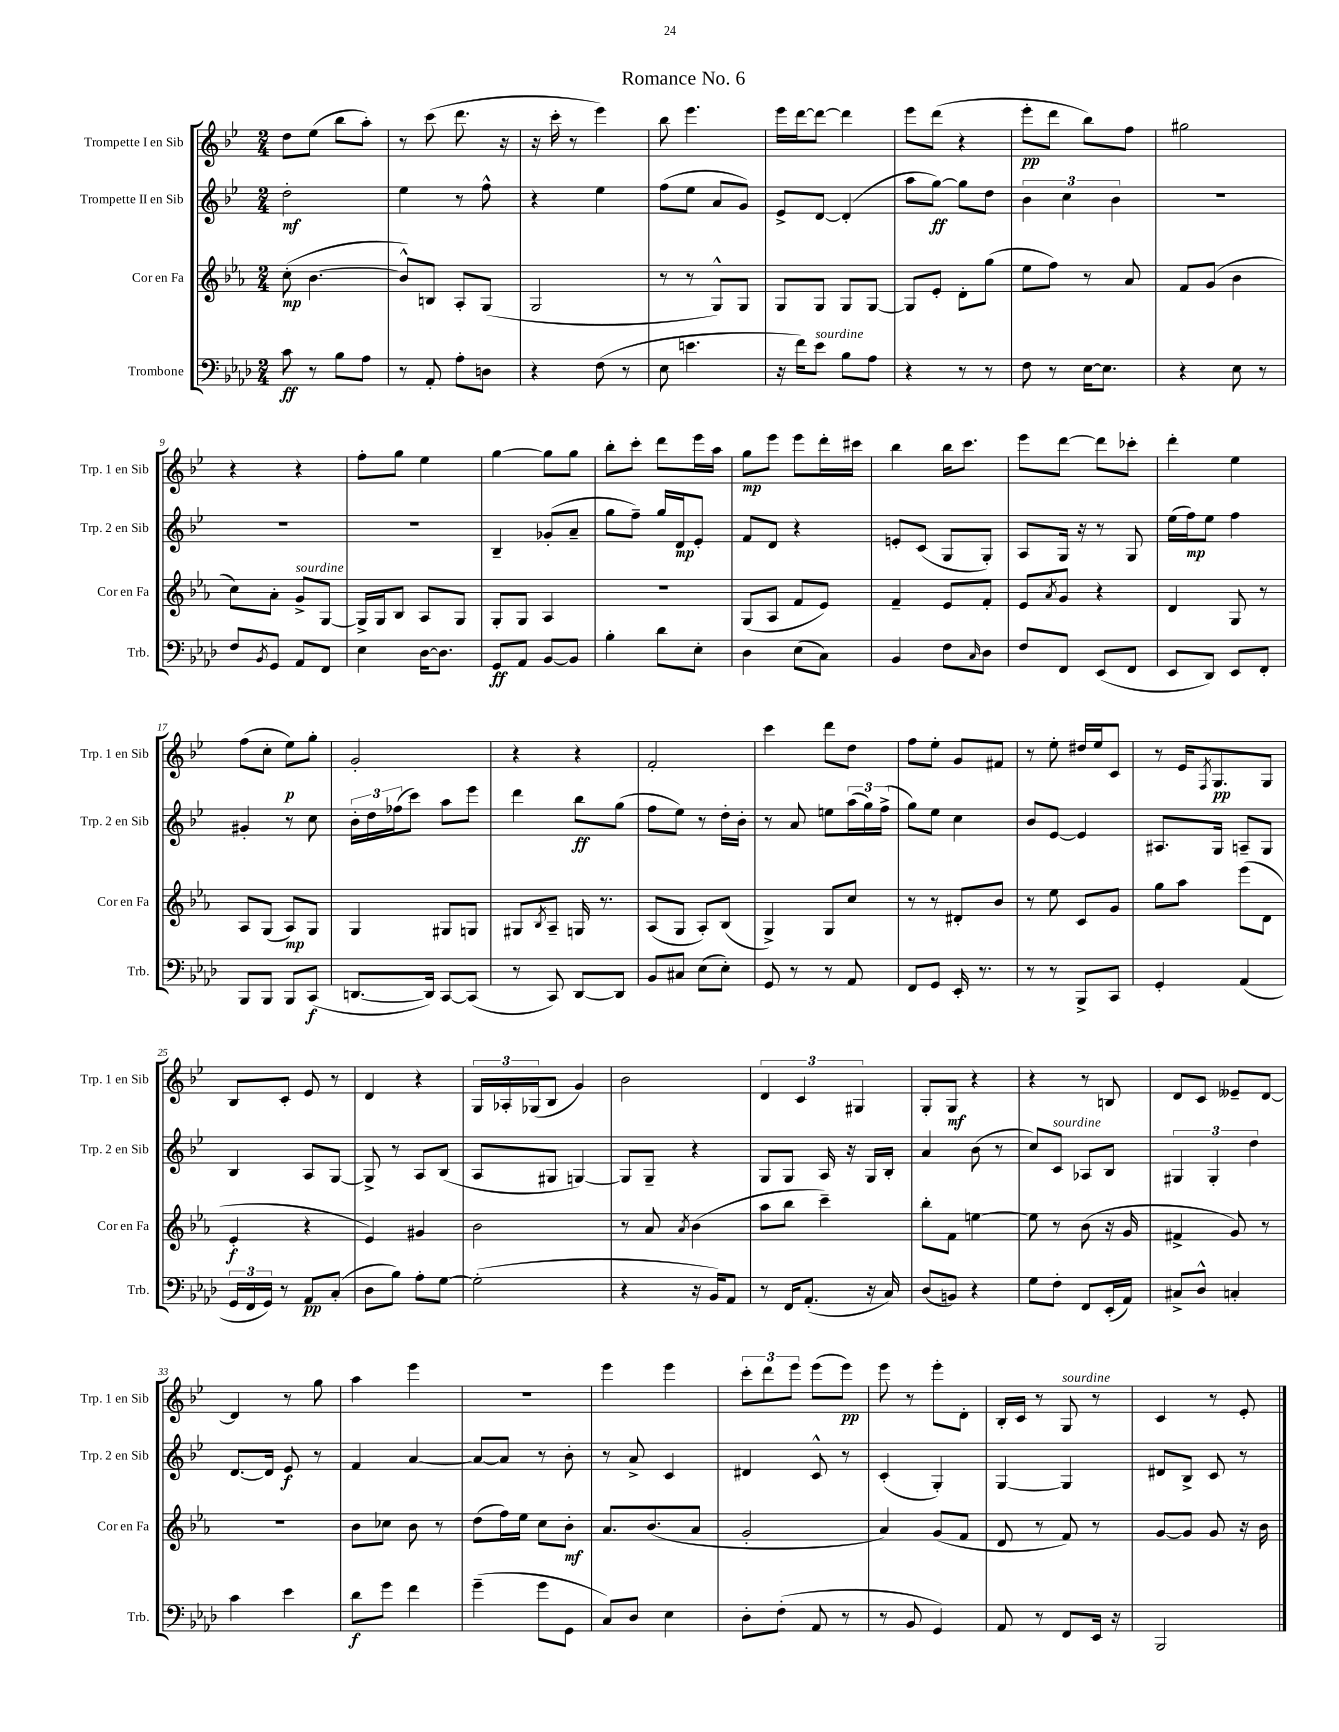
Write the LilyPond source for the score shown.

\header { title = "Romance No. 6" }
<<
\new StaffGroup <<
\new Staff = "s0" \with { instrumentName = "Trompette I en Sib" shortInstrumentName = "Trp. 1 en Sib" } {
    \clef treble \key bes \major \numericTimeSignature \time 2/4
    d''8 ees''8( bes''8 a''8-.) |
    r8 c'''8( d'''8. r16 |
    r16 c'''16-. r8 ees'''4) |
    bes''8 ees'''4. |
    ees'''16 d'''16~ d'''8~ d'''4 |
    ees'''8 d'''8( r4 |
    ees'''8-.\pp d'''8 bes''8) f''8 |
    gis''2 |
    r4 r4 |
    f''8-. g''8 ees''4 |
    g''4~ g''8 g''8 |
    bes''8-. c'''8-. d'''8 ees'''16 a''16 |
    g''8\mp ees'''8 ees'''8 d'''16-. cis'''16 |
    bes''4 bes''16 c'''8. |
    ees'''8 d'''8~ d'''8 ces'''8-. |
    d'''4-. ees''4 |
    f''8( c''8-. ees''8\p) g''8-. |
    g'2-. |
    r4 r4 |
    f'2-. |
    c'''4 d'''8 d''8 |
    f''8 ees''8-. g'8 fis'8 |
    r8 ees''8-. dis''16 ees''16 c'8 |
    r8 ees'16 \acciaccatura { f8 } g8.\pp g8 |
    bes8 c'8-. ees'8 r8 |
    d'4 r4 |
    \tuplet 3/2 { g16 aes16-. ges16( } bes8 g'4) |
    bes'2 |
    \tuplet 3/2 { d'4 c'4 gis4 } |
    g8-. g8\mf r4 |
    r4 r8 b8 |
    d'8 c'8 eeses'8-- d'8~ |
    d'4 r8 g''8 |
    a''4 ees'''4 |
    r2 |
    ees'''4 ees'''4 |
    \tuplet 3/2 { c'''8-. d'''8 ees'''8 } ees'''8( ees'''8\pp) |
    ees'''8 r8 ees'''8-. d'8-. |
    bes16-. c'16 r8 g8^\markup { \italic "sourdine" } r8 |
    c'4 r8 ees'8-. \bar "|." |
}
\new Staff = "s1" \with { instrumentName = "Trompette II en Sib" shortInstrumentName = "Trp. 2 en Sib" } {
    \clef treble \key bes \major \numericTimeSignature \time 2/4
    d''2-.\mf |
    ees''4 r8 f''8-^ |
    r4 ees''4 |
    f''8( ees''8 a'8 g'8) |
    ees'8-> d'8~ d'4-.( |
    a''8 g''8~\ff) g''8 d''8 |
    \tuplet 3/2 { bes'4 c''4 bes'4 } |
    R2 |
    R2 |
    R2 |
    bes4-- ges'8-.( a'8-- |
    g''8 f''8--) g''16 d'16\mp ees'8-. |
    f'8 d'8 r4 |
    e'8-. c'8( g8 g8-.) |
    a8 g16 r16 r8 g8 |
    ees''16( f''16\mp) ees''8 f''4 |
    gis'4-. r8 c''8 |
    \tuplet 3/2 { bes'16-. d''16 fes''16( } c'''8) a''8 ees'''8 |
    d'''4 bes''8\ff g''8( |
    f''8 ees''8) r8 d''16-. bes'16-. |
    r8 a'8 e''8 \tuplet 3/2 { a''16( g''16) f''16->( } |
    g''8) ees''8 c''4 |
    bes'8 ees'8~ ees'4 |
    ais8. g16 a8-- g8 |
    bes4 a8 g8~ |
    g8-> r8 a8 bes8( |
    a8 gis8 g4~) |
    g8 g8-- r4 |
    g8 g8 a16 r16 g16 bes16-. |
    a'4 bes'8( r8 |
    c''8) c'8^\markup { \italic "sourdine" } aes8 bes8 |
    \tuplet 3/2 { gis4 gis4-. d''4 } |
    d'8.~ d'16 ees'8\f r8 |
    f'4 a'4~ |
    a'8~ a'8 r8 bes'8-. |
    r8 a'8-> c'4 |
    dis'4 c'8-^ r8 |
    c'4-.( g4-.) |
    g4~ g4 |
    dis'8 bes8-> c'8 r8 \bar "|." |
}
\new Staff = "s2" \with { instrumentName = "Cor en Fa" shortInstrumentName = "Cor en Fa" } {
    \clef treble \key ees \major \numericTimeSignature \time 2/4
    c''8-.\mp( bes'4.~ |
    bes'8-^) b8 aes8-. g8( |
    g2 |
    r8 r8 g8-^) g8 |
    g8 g8 g8 g8~ |
    g8 ees'8-. d'8-. g''8( |
    ees''8 f''8) r8 aes'8 |
    f'8 g'8( bes'4 |
    c''8) aes'8-. g'8->^\markup { \italic "sourdine" } g8~ |
    g16-> g16 bes8 aes8 g8 |
    g8-. g8 aes4 |
    r2 |
    g8( aes8 f'8 ees'8) |
    f'4-- ees'8 f'8-. |
    ees'8 \acciaccatura { aes'8 } g'8 r4 |
    d'4 g8 r8 |
    aes8 g8( aes8\mp) g8 |
    g4 gis8 g8 |
    gis8 \acciaccatura { bes8 } aes8-- g16 r8. |
    aes8( g8 aes8-.) bes8( |
    g4->) g8 c''8 |
    r8 r8 dis'8-. bes'8 |
    r8 ees''8 c'8 g'8 |
    g''8 aes''8 ees'''8( d'8 |
    ees'4-.\f r4 |
    ees'4) gis'4 |
    bes'2 |
    r8 aes'8 \acciaccatura { aes'8 } bes'4( |
    aes''8 bes''8 c'''4--) |
    bes''8-. f'8 e''4~ |
    e''8 r8 bes'8( r16 g'16 |
    fis'4-> g'8) r8 |
    r2 |
    bes'8 ces''8 bes'8 r8 |
    d''8( f''16) ees''16 c''8 bes'8-.\mf |
    aes'8. bes'8.( aes'8 |
    g'2-. |
    aes'4) g'8( f'8 |
    d'8 r8 f'8) r8 |
    g'8~ g'8 g'8 r16 bes'16 \bar "|." |
}
\new Staff = "s3" \with { instrumentName = "Trombone" shortInstrumentName = "Trb." } {
    \clef bass \key aes \major \numericTimeSignature \time 2/4
    c'8\ff r8 bes8 aes8 |
    r8 aes,8-. aes8-. d8 |
    r4 f8( r8 |
    ees8 e'4. |
    r16 f'16) ees'8^\markup { \italic "sourdine" } bes8 aes8 |
    r4 r8 r8 |
    f8 r8 ees16~ ees8. |
    r4 ees8 r8 |
    f8 \acciaccatura { bes,8 } g,8 aes,8 f,8 |
    ees4 des16~ des8. |
    g,8\ff aes,8 bes,8~ bes,8 |
    bes4-. des'8 ees8-. |
    des4 ees8( c8) |
    bes,4 f8 \grace { c16 } des8 |
    f8 f,8 ees,8( f,8 |
    ees,8 des,8) ees,8 f,8-. |
    bes,,8 bes,,8 bes,,8 c,8\f( |
    d,8.~ d,16) c,8~ c,8( |
    r8 c,8) des,8~ des,8 |
    bes,8 cis8 ees8( ees8-.) |
    g,8 r8 r8 aes,8 |
    f,8 g,8 ees,16-. r8. |
    r8 r8 bes,,8-> c,8 |
    g,4-. aes,4( |
    \tuplet 3/2 { g,16 f,16 g,16) } r8 aes,8\pp c8-.( |
    des8 bes8) aes8-. g8~ |
    g2-.( |
    r4 r16 bes,16) aes,8 |
    r8 f,16 aes,8.-.( r16 c16) |
    des8( b,8) r4 |
    g8 f8-. f,8 ees,16-.( aes,16) |
    cis8-> des8-^ c4-. |
    c'4 ees'4 |
    des'8\f g'8 f'4 |
    g'4--( g'8 g,8 |
    c8) des8 ees4 |
    des8-. f8-.( aes,8 r8 |
    r8 bes,8 g,4) |
    aes,8 r8 f,8 ees,16 r16 |
    bes,,2 \bar "|." |
}
>>
>>
